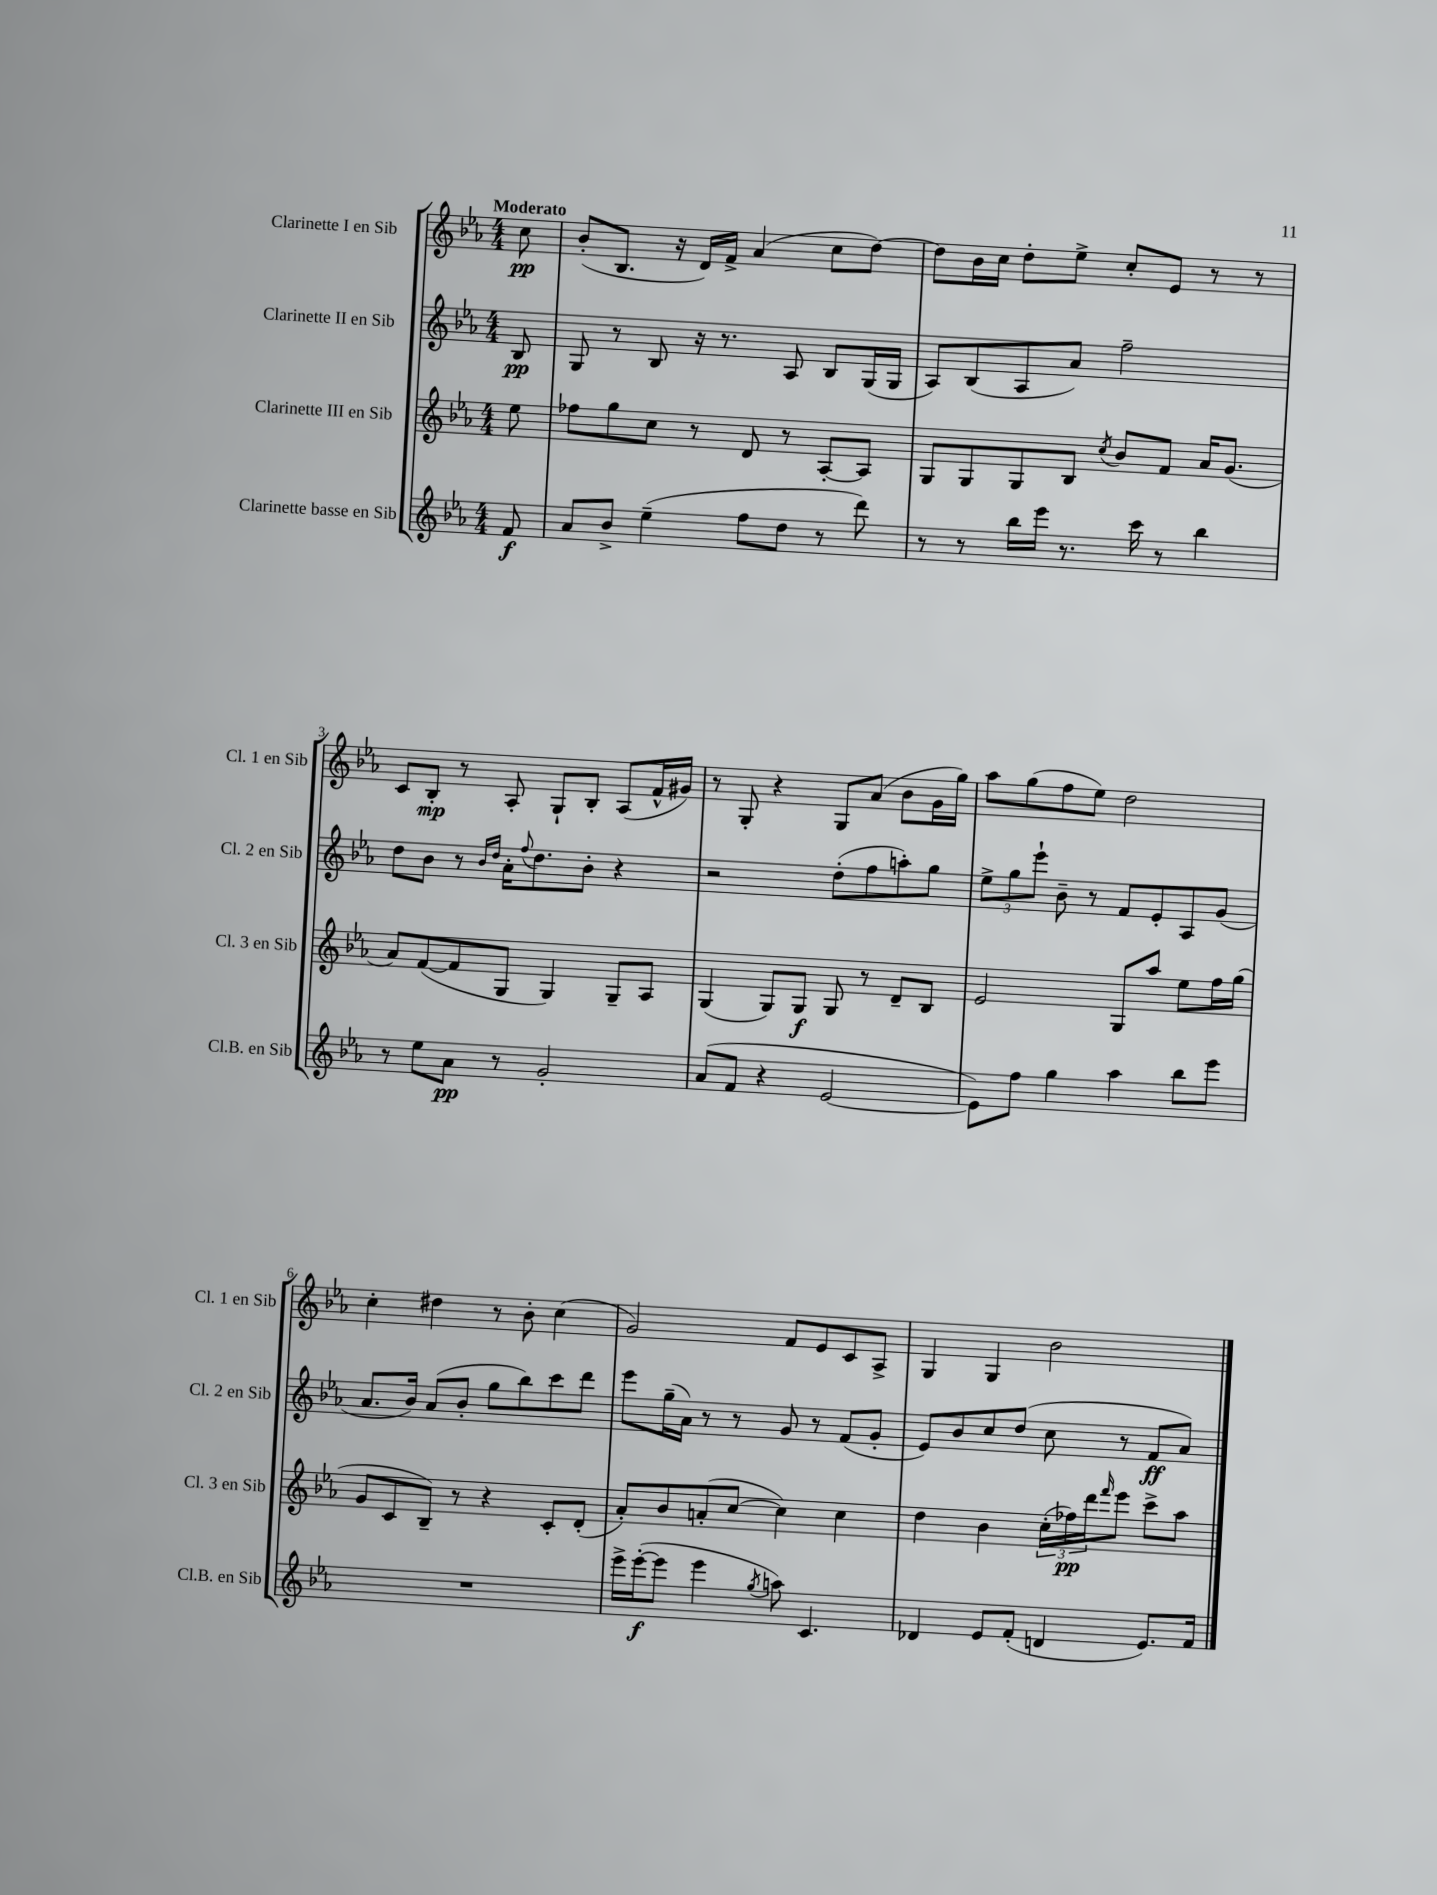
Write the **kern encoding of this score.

**kern	**kern	**kern	**kern
*staff4	*staff3	*staff2	*staff1
*clefG2	*clefG2	*clefG2	*clefG2
*k[b-e-a-]	*k[b-e-a-]	*k[b-e-a-]	*k[b-e-a-]
*M4/4	*M4/4	*M4/4	*M4/4
8f/	8ee-\	8B-/	8cc\
=	=	=	=
8a-/L	8ff-\L	8G/	(8b-'/L
8b-^/J	8gg\	8r	8.B-/J
(4ee-~\	8cc\J	8B-/	.
.	.	.	16r
.	8r	16r	16d/LL)
.	.	8.r	16f^/JJ
8ff\L	8d/	.	(4a-/
8dd\J	8r	8A-/	.
8r	[8A-'/L	8B-/L	8cc\L
8ddd\)	8A-/]J	(16G/L	[8dd\J)
.	.	16G/JJ	.
=	=	=	=
8r	8G/L	8A-/L)	8dd\]L
8r	8G/	(8B-/	16b-\L
.	.	.	16cc\JJ
16bb-\LL	8G/	8A-/	8dd'\L
16eee-\JJ	.	.	.
8.r	8B-/J	8a-/J)	8ee-^\J
.	8qcc/	.	.
.	8b-/L	2ff~\	8cc'/L
16ccc\	.	.	.
8r	8f/J	.	8e-/J
4bb-\	16a-/LK	.	8r
.	(8.g/J	.	.
.	.	.	8r
=	=	=	=
8r	8a-/L)	8dd\L	8c/L
8ee-\L	([8f/	8b-\J	8B-'/J
8a-\J	8f/]	8r	8r
.	.	16qqb-/LL	.
.	.	16qqdd/JJ	.
8r	8G/J	16a-'\LK	8A-'/
.	.	8qqff/	.
.	.	8.dd\	.
2g'/	4G/)	.	8G`/L
.	.	8b-'\J	8B-'/J
.	8G~/L	4r	(8A-/L
.	8A-/J	.	16f^^/L
.	.	.	16g#/JJ)
=	=	=	=
(8a-/L	(4G/	2r	8r
8f/J	.	.	8G'/
4r	8G/L)	.	4r
.	8G/J	.	.
[2e-/	8G/	(8dd'\L	8G/L
.	8r	8ff\	(8a-/J
.	8d~/L	8aa'\)	8b-\L
.	8B-/J	8gg\J	16g\L
.	.	.	16gg\JJ)
=	=	=	=
8e-\]L)	2e-/	12ee-^\L	8aa-\L
.	.	12gg\	.
8ff\J	.	.	(8gg\
.	.	12eee-`\J	.
4gg\	.	8b-~\	8ff\
.	.	8r	8ee-\J)
4aa-\	8G/L	8f/L	2dd\
.	8aa-/J	8e-'/	.
8bb-\L	8ee-\L	8A-/	.
8eee-\J	16ff\L	(8g/J	.
.	(16gg\JJ	.	.
=	=	=	=
1r	8g/L	8.a-/L	4cc'\
.	8c/	.	.
.	.	16b-/Jk)	.
.	8B-~/J)	(8a-/L	4dd#\
.	8r	8b-'/J	.
.	4r	8gg\L	8r
.	.	8bb-\)	8b-'\
.	8c'/L	8ccc\	(4cc\
.	(8d'/J	8ddd\J	.
=	=	=	=
16eee-^\LL	8a-'/L)	8eee-\L	2g/)
([16eee-'\J	.	.	.
8eee-\]J	8b-/	(16gg~\L	.
.	.	16a-\JJ)	.
4eee-\	(8a'/	8r	.
.	[8cc/J	8r	.
8qgg/	.	.	.
8aa\)	4cc\])	8g/	8f/L
4.c/	.	8r	8e-/
.	4cc\	(8f/L	8c/
.	.	8g'/J	8A-^/J
=	=	=	=
4d-/	4dd\	8e-/L)	4G/
.	.	8b-/	.
8e-/L	4b-\	8cc/	4G/
(8f'/J	.	(8dd/J	.
4d/	(24cc'\LL	8cc\	2b-\
.	24ff-\)	.	.
.	24ddd\J	.	.
.	16qqfff/	.	.
.	8eee-\J	8r	.
8.e-/L)	8ccc^\L	8f/L	.
.	8aa-\J	8a-/J)	.
16f/Jk	.	.	.
==	==	==	==
*-	*-	*-	*-
